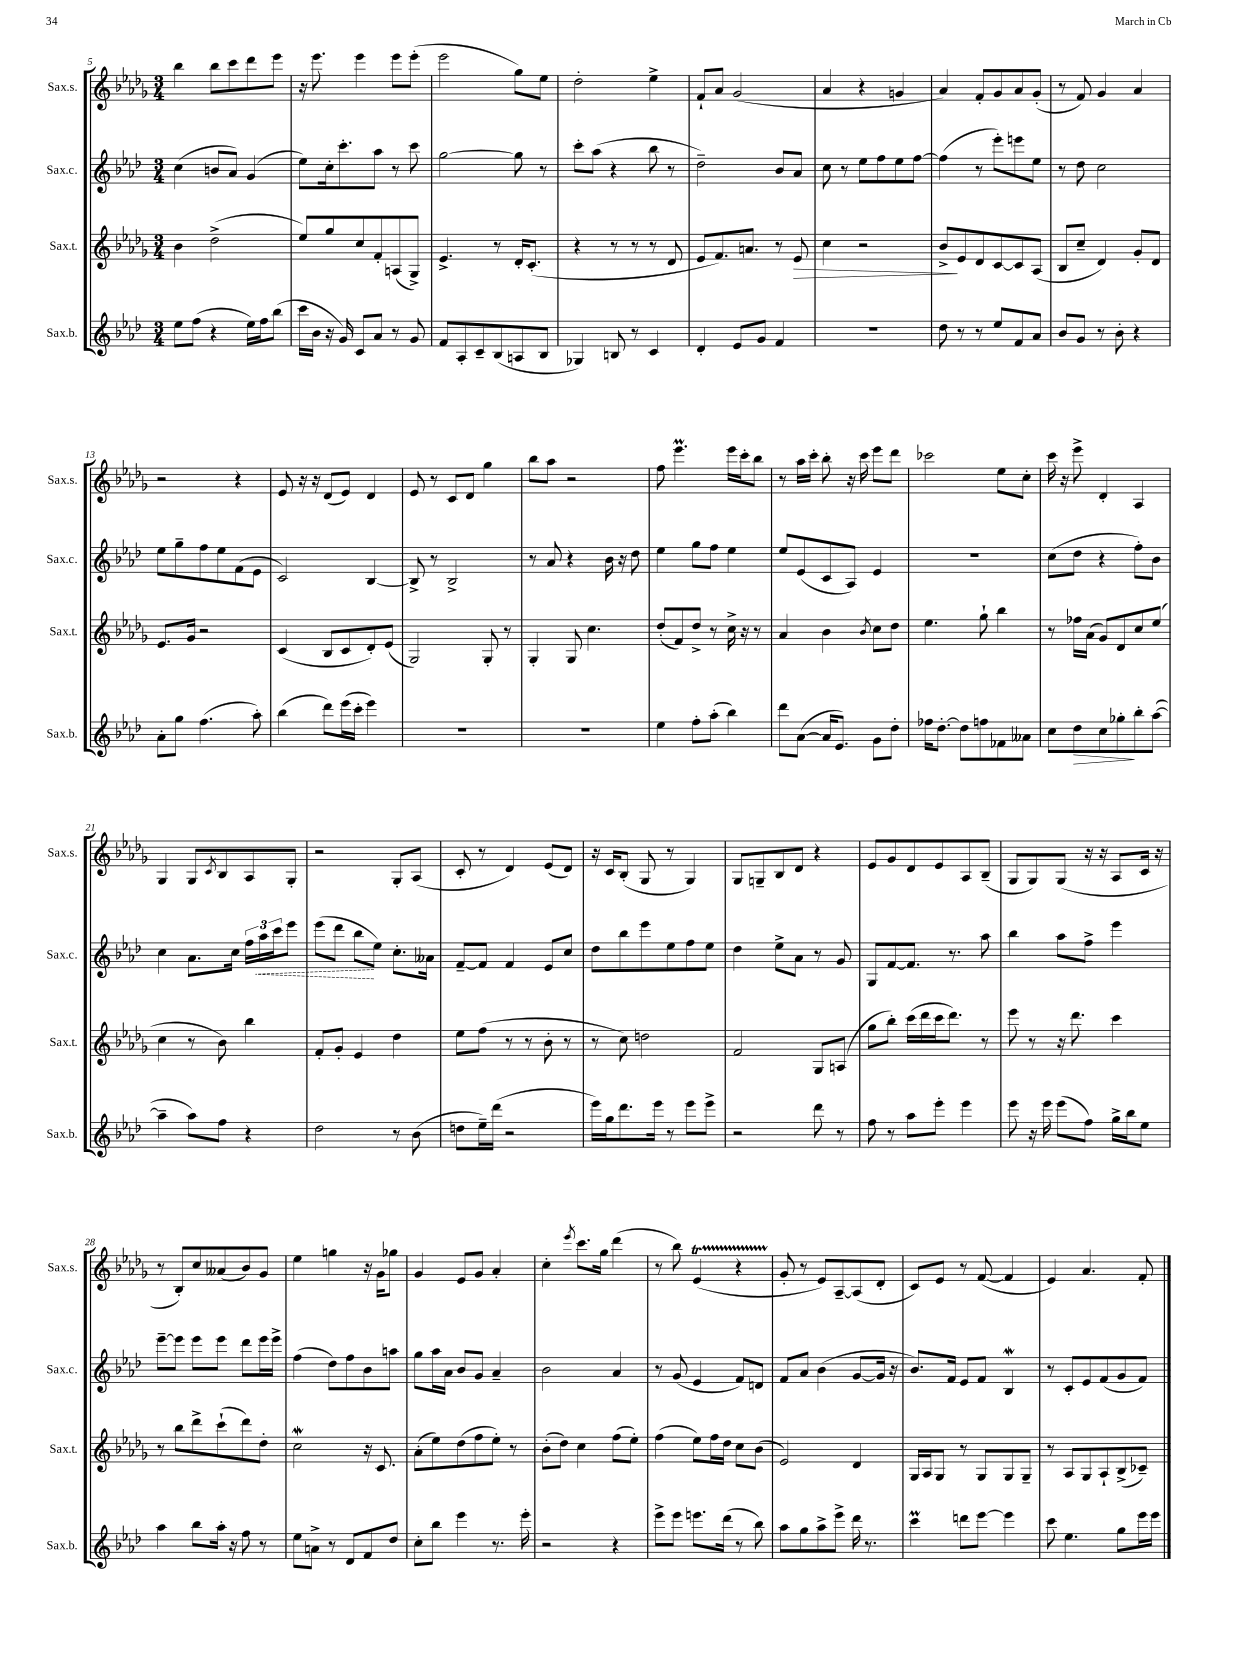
<<
\new StaffGroup <<
\new Staff = "s0" \with { instrumentName = "Sax.s." shortInstrumentName = "Sax.s." } {
    \clef treble \key des \major \numericTimeSignature \time 3/4
    bes''4 bes''8 c'''8 des'''8 ees'''8 |
    r16 ees'''8. ees'''4 ees'''8 ees'''8-.( |
    ees'''2 ges''8) ees''8 |
    des''2-. ees''4-> |
    f'8-! aes'8 ges'2( |
    aes'4 r4 g'4 |
    aes'4) f'8-. ges'8 aes'8 ges'8-.( |
    r8 f'8) ges'4 aes'4 |
    r2 r4 |
    ees'8 r16 r16 des'8( ees'8) des'4 |
    ees'8 r8 c'8 des'8 ges''4 |
    bes''8 aes''8 r2 |
    f''8 ees'''4.\prall ees'''16 c'''16-. bes''8 |
    r8 aes''16 c'''16-. bes''8-. r16 c'''16 ees'''8 des'''8 |
    ces'''2 ees''8 c''8-. |
    c'''16 r16 ees'''8-> des'4-. aes4 |
    ges4 ges8 \acciaccatura { c'8 } bes8 aes8 ges8-. |
    r2 ges8-. aes8( |
    c'8-. r8 des'4) ees'8( des'8) |
    r16 c'16 bes8-.( ges8 r8 ges4) |
    ges8 g8-- bes8 des'8 r4 |
    ees'8 ges'8 des'8 ees'8 aes8 bes8--( |
    ges8 ges8) ges8( r16 r16 aes8 c'16 r16 |
    r8 bes8-.) c''8 aeses'8( bes'8) ges'8 |
    ees''4 g''4 r16 ges'16 ges''8 |
    ges'4 ees'8 ges'8 aes'4-. |
    c''4-. \acciaccatura { ees'''8 } c'''8. ges''16 des'''4( |
    r8 bes''8) ees'4\startTrillSpan( r4 |
    ges'8-.\stopTrillSpan r8 ees'8) aes8~-- aes8( des'8-. |
    c'8) ees'8 r8 f'8~( f'4 |
    ees'4) aes'4. f'8-. \bar "|." |
}
\new Staff = "s1" \with { instrumentName = "Sax.c." shortInstrumentName = "Sax.c." } {
    \clef treble \key aes \major \numericTimeSignature \time 3/4
    c''4( b'8 aes'8) g'4( |
    ees''8) c''16-. c'''8.-. aes''8 r8 c'''8 |
    g''2~ g''8 r8 |
    c'''8-. aes''8( r4 bes''8 r8 |
    des''2--) bes'8 aes'8 |
    c''8 r8 ees''8 f''8 ees''8 f''8~ |
    f''4( r8 ees'''8-.) e'''8 ees''8 |
    r8 des''8 c''2 |
    ees''8 g''8-- f''8 ees''8 f'8( ees'8 |
    c'2) bes4~ |
    bes8-> r8 bes2-> |
    r8 aes'8 r4 bes'16 r16 des''8 |
    ees''4 g''8 f''8 ees''4 |
    ees''8 ees'8( c'8 aes8) ees'4 |
    R2. |
    c''8( des''8 r4 f''8-.) bes'8 |
    c''4 aes'8. c''16 \tuplet 3/2 { f''16 \once \override Hairpin.style = #'dashed-line aes''16\< c'''16 } ees'''8 |
    ees'''8( des'''8 bes''8\! ees''8) c''8.-. aeses'16 |
    f'8~-- f'8 f'4 ees'8 c''8 |
    des''8 bes''8 ees'''8 ees''8 f''8 ees''8 |
    des''4 ees''8-> aes'8 r8 g'8 |
    g8 f'8~ f'8. r8. aes''8 |
    bes''4 aes''8 f''8-> ees'''4 |
    ees'''8~-- ees'''8 ees'''8 ees'''8 des'''8 ees'''16 ees'''16-> |
    f''4( des''8) f''8 bes'8 a''8 |
    g''8 aes''16 aes'16 bes'8 g'8 aes'4-- |
    bes'2 aes'4 |
    r8 g'8( ees'4 f'8) d'8 |
    f'8 aes'8 bes'4( g'8~ g'16 r16 |
    bes'8.) f'16 ees'8 f'8 bes4\mordent |
    r8 c'8-. ees'8 f'8( g'8 f'8) \bar "|." |
}
\new Staff = "s2" \with { instrumentName = "Sax.t." shortInstrumentName = "Sax.t." } {
    \clef treble \key des \major \numericTimeSignature \time 3/4
    bes'4 des''2->( |
    ees''8) ges''8 c''8 f'8-. a8( ges8->) |
    ees'4.-> r8 des'16-. c'8.-.( |
    r4 r8 r8 r8 des'8 |
    ees'8 f'8.) a'8. r8 ees'8\> |
    c''4 r2 |
    bes'8->\! ees'8 des'8 c'8~ c'8 aes8( |
    bes8 c''8-- des'4) ges'8-. des'8 |
    ees'8. ges'16 r2 |
    c'4( bes8 c'8 des'8-.) ees'8( |
    ges2) ges8-. r8 |
    ges4-. ges8 c''4. |
    des''8-.( f'8) des''8-> r8 c''16-> r16 r8 |
    aes'4 bes'4 \acciaccatura { bes'8 } c''8 des''8 |
    ees''4. ges''8-! bes''4 |
    r8 fes''16 aes'16( ges'8) des'8 c''8 ees''8( |
    c''4 r8 bes'8) bes''4 |
    f'8-. ges'8-. ees'4 des''4 |
    ees''8 f''8( r8 r8 bes'8-. r8 |
    r8 c''8) d''2 |
    f'2 ges8 a8( |
    ges''8 bes''8-.) c'''16( des'''16 c'''16 des'''8.) r8 |
    ees'''8 r8 r16 des'''8. c'''4 |
    r8 bes''8 des'''8-> c'''8-!( des'''8) des''8-. |
    c''2\mordent r16 c'8. |
    aes'8-.( ees''8) des''8( f''8 ees''8-.) r8 |
    bes'8-.( des''8) c''4 f''8( ees''8-.) |
    f''4( ees''8) f''16 des''16 c''8 bes'8( |
    ees'2) des'4 |
    ges16 aes16 ges8 r8 ges8 ges8 ges8-- |
    r8 aes8 ges8 aes8-! bes8->( ces'8--) \bar "|." |
}
\new Staff = "s3" \with { instrumentName = "Sax.b." shortInstrumentName = "Sax.b." } {
    \clef treble \key aes \major \numericTimeSignature \time 3/4
    ees''8 f''8( r4 ees''16) f''16 bes''8( |
    c'''16 bes'16 r16 g'16) c'8 aes'8 r8 g'8 |
    f'8 aes8-. c'8-- bes8( a8 bes8 |
    ges4) b8 r8 c'4 |
    des'4-. ees'8 g'8 f'4 |
    R2. |
    des''8 r8 r8 ees''8 f'8 aes'8 |
    bes'8 g'8 r8 bes'8-. r4 |
    aes'8-. g''8 f''4.( aes''8-.) |
    bes''4( des'''8) ees'''16( c'''16-. ees'''4) |
    R2. |
    R2. |
    ees''4 f''8-. aes''8-.( bes''4) |
    des'''8 aes'8~( aes'16 ees'8.) g'8 des''8-. |
    fes''16 des''8.~-. des''8 f''8 fes'8 aeses'8 |
    c''8 des''8\> c''8 ges''8-.\! bes''8-. aes''8~( |
    aes''4-- aes''8) f''8 r4 |
    des''2 r8 bes'8( |
    d''8 ees''16--) des'''16( r2 |
    ees'''16) g''16 des'''8. ees'''16 r8 ees'''8 ees'''8-> |
    r2 des'''8 r8 |
    f''8 r8 aes''8 ees'''8-. ees'''4 |
    ees'''8 r16 ees'''16 ees'''8( f''8) g''16-> bes''16 ees''8 |
    aes''4 bes''8 aes''16-. r16 f''8 r8 |
    ees''8 a'8-> r8 des'8 f'8 des''8 |
    c''8-. bes''8 ees'''4 r8. ees'''16-. |
    r2 r4 |
    ees'''8-> ees'''8 e'''8. des'''16( r8 bes''8) |
    aes''8 g''8 aes''8-> ees'''8-> des'''16 r8. |
    c'''4\prall d'''8 ees'''8~ ees'''4 |
    c'''8 ees''4. g''8 ees'''16 ees'''16 \bar "|." |
}
>>
>>
\layout { \context { \Score currentBarNumber = #5 } }
